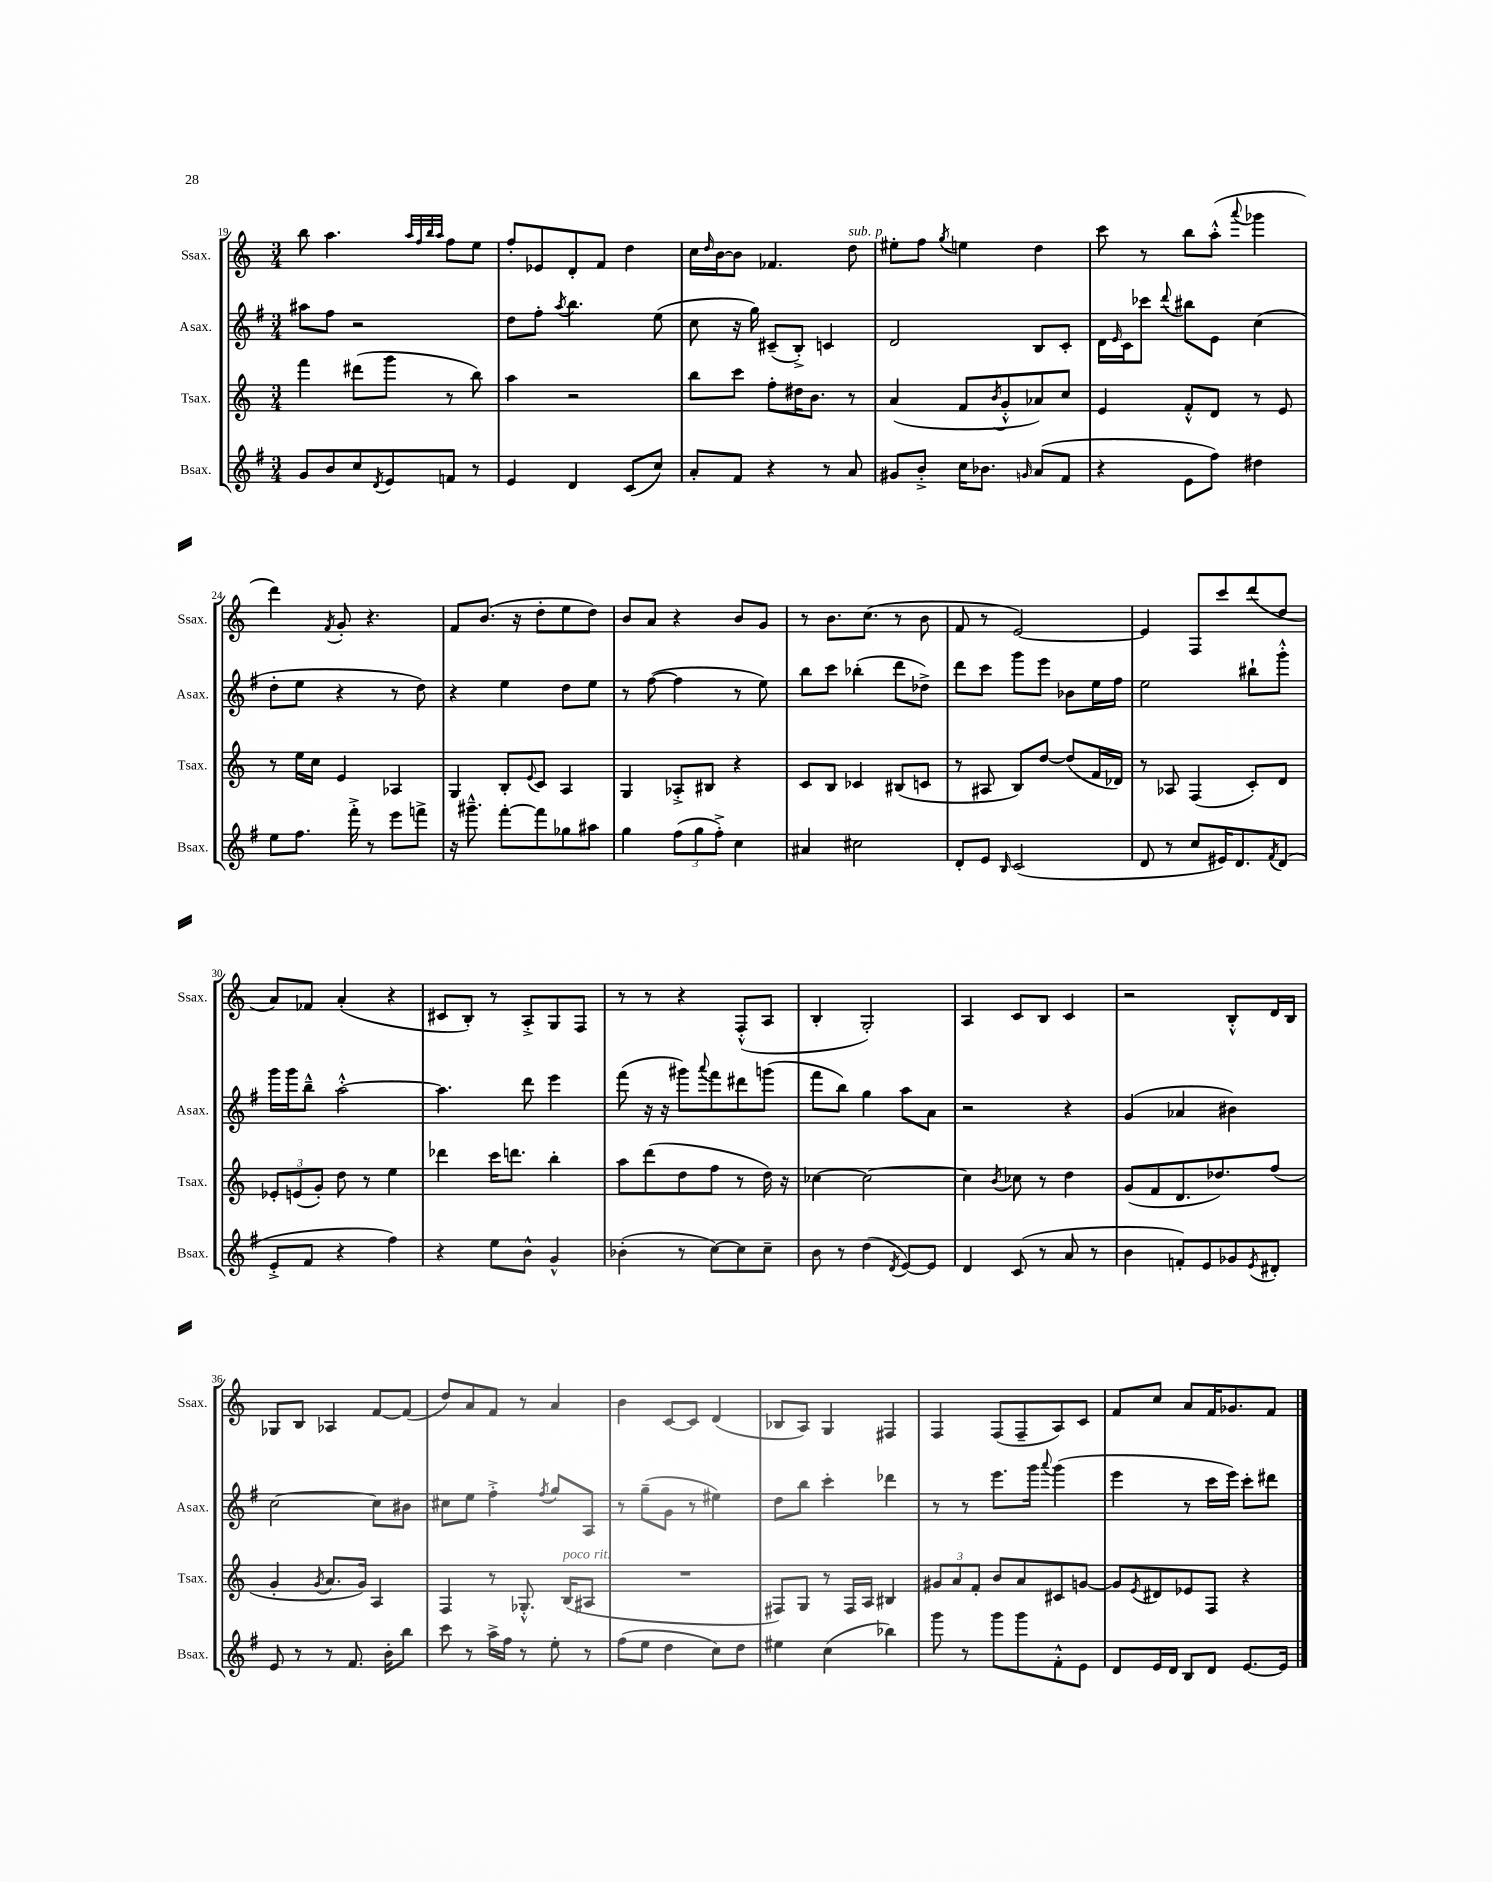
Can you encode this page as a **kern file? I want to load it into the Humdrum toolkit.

**kern	**kern	**kern	**kern
*staff4	*staff3	*staff2	*staff1
*clefG2	*clefG2	*clefG2	*clefG2
*k[f#]	*k[]	*k[f#]	*k[]
*M3/4	*M3/4	*M3/4	*M3/4
8g	4fff	8aa#	8bb
8b	.	8ff#	4.aa
8cc	(8ddd#	2r	.
8qd	.	.	.
8e	8ggg	.	.
.	.	.	32qqaa
.	.	.	32qqff
.	.	.	32qqbb
.	.	.	32qqaa
8f	8r	.	8ff
8r	8bb)	.	8ee
=	=	=	=
4e	4aa	8dd	8ff'
.	.	8ff#'	8e-
.	.	8qaa	.
4d	2r	4.bb	8d'
.	.	.	8f
(8c	.	.	4dd
8cc)	.	(8ee	.
=	=	=	=
8a'	8bb	8cc	16cc
.	.	.	16qqdd
.	.	.	[16b
8f#	8ccc	16r	8b]
.	.	16gg)	.
4r	8ff'	(8c#~	4.f-
.	16dd#	8B'^)	.
.	8.b	.	.
8r	.	4c	.
8a	8r	.	8dd
=	=	=	=
8g#	(4a	2d	8ee#'
8b'^	.	.	8ff
.	.	.	8qgg
16cc	8f	.	4ee
8.b-	.	.	.
.	8qb	.	.
.	8g'^^	.	.
16qqg	.	.	.
(8a	8a-)	8B	4dd
8f#	8cc	8c'	.
=	=	=	=
4r	4e	16d	8ccc
.	.	16qqe	.
.	.	16c	.
.	.	8ccc-	8r
.	.	8qqddd	.
8e	8f'^^	8bb#	8bb
8ff#)	8d	8e	(8aa'^^
.	.	.	8qqaaa
4dd#	8r	(4cc	4ggg-
.	8e	.	.
=	=	=	=
8ee	8r	8dd'	4ddd)
8.ff#	16ee	8ee	.
.	16cc	.	.
.	.	.	8qf
.	4e	4r	8g'
16fff#'^	.	.	.
8r	.	.	4.r
8eee	4A-	8r	.
8fff^	.	8dd)	.
=	=	=	=
16r	4G	4r	8f
8.ggg#~^^	.	.	.
.	.	.	(8.b
[8fff#'	8B'	4ee	.
.	.	.	16r
.	8qqe	.	.
8fff#]	8c	.	8dd'
8gg-	4A	8dd	8ee
8aa#	.	8ee	8dd)
=	=	=	=
4gg	4G	8r	8b
.	.	([8ff#	8a
(12ff#	8A-'^	4ff#]	4r
12gg	.	.	.
.	8B#	.	.
12ff#'^)	.	.	.
4cc	4r	8r	8b
.	.	8ee)	8g
=	=	=	=
4a#	8c	8bb	8r
.	8B	8ccc	8.b
2cc#	4c-	(4bb-'	.
.	.	.	(8.cc
.	(8B#	8ddd	8r
.	8c	8dd-^)	8b
=	=	=	=
8d'	8r	8ddd	8f
8e	8A#	8ccc	8r
16qqB	.	.	.
(2c	8B)	8ggg	[2e)
.	[8dd	8eee	.
.	(8dd]	8b-	.
.	16f	16ee	.
.	16d-)	16ff#	.
=	=	=	=
8d	8r	2ee	4e]
8r	8A-	.	.
8cc	(4F	.	8F
16e#)	.	.	8ccc
8.d	.	.	.
.	8c')	8bb#`	(8ddd
8qf#	.	.	.
(8d	8d	8ggg'^^	8dd
=	=	=	=
8e'^	12e-'	16ggg	8a)
.	.	16ggg	.
.	(12e	.	.
8f#	.	8bb~^^	8f-
.	12g')	.	.
4r	8dd	[2aa'^^	(4a'
.	8r	.	.
4ff#)	4ee	.	4r
=	=	=	=
4r	4ddd-	4.aa]	8c#
.	.	.	8B')
8ee	16ccc	.	8r
.	8.ddd	.	.
8b^^	.	8ddd	8A'^
4g^^	4bb'	4eee	8G
.	.	.	8F
=	=	=	=
(4b-'	8aa	(8fff#	8r
.	(8ddd	16r	8r
.	.	16r	.
8r	8dd	8ggg#)	4r
.	.	8qqaaa	.
[8cc)	8ff	8fff#	.
8cc]	8r	8ddd#	(8F'^^
8cc~	16dd)	(8ggg	8A
.	16r	.	.
=	=	=	=
8b	[4cc-	8fff#	4B'
8r	.	8bb)	.
(4dd	2cc-_	4gg	2G')
8qd	.	.	.
[8e)	.	8aa	.
8e]	.	8a	.
=	=	=	=
4d	4cc-]	2r	4A
.	8qb	.	.
(8c	8cc-	.	8c
8r	8r	.	8B
8a	4dd	4r	4c
8r	.	.	.
=	=	=	=
4b	(8g	(4g	2r
.	8f	.	.
8f')	8.d	4a-	.
8e	.	.	.
.	8.dd-)	.	.
8g-	.	4b#)	8B'^^
8qe	.	.	.
8d#'	(8ff	.	16d
.	.	.	16B
=	=	=	=
8e	4g'	[2cc	8G-
8r	.	.	8B
.	8qg	.	.
8r	8.a	.	4A-
8.f#	.	.	.
.	16g)	.	.
.	4A	8cc]	[8f
16b'	.	.	.
8bb	.	8b#	(8f]
=	=	=	=
8ccc	4F	8cc#	8dd)
8r	.	8ee	8a
16aa^	8r	4ff#'^	8f
16ff#	.	.	.
8r	8.G-'^^	.	8r
.	.	8qff#	.
8ee'	.	8gg	4a
.	(16B	.	.
8r	8A#	8A	.
=	=	=	=
(8ff#	2.r	8r	4b
8ee	.	(8gg~	.
4dd	.	8g	[8c
.	.	8r	8c]
8cc)	.	4ee#)	(4d
8dd	.	.	.
=	=	=	=
4ee#	8F#)	8dd	8B-
.	8G	8bb	8A)
(4cc	8r	4ccc'	4G
.	16F#	.	.
.	16A	.	.
4bb-)	4B#	4ddd-	4F#
=	=	=	=
8ggg	12g#	8r	4F
.	12a	.	.
8r	.	8r	.
.	12f'	.	.
8ggg	8b	8.eee	(8F
8ggg	8a	.	8F~
.	.	16ggg	.
.	.	8qqaaa	.
8f#'^^	8c#	(4ggg	8A)
8e	[8g	.	8c
=	=	=	=
8d	8g]	4eee	8f
.	8qe	.	.
16e	8d#	.	8cc
16d	.	.	.
8B	8e-	8r	8a
8d	8F	16ccc	16f
.	.	16eee)	8.g-
[8.e	4r	8ccc'	.
.	.	8ddd#	8f
16e]	.	.	.
==	==	==	==
*-	*-	*-	*-
